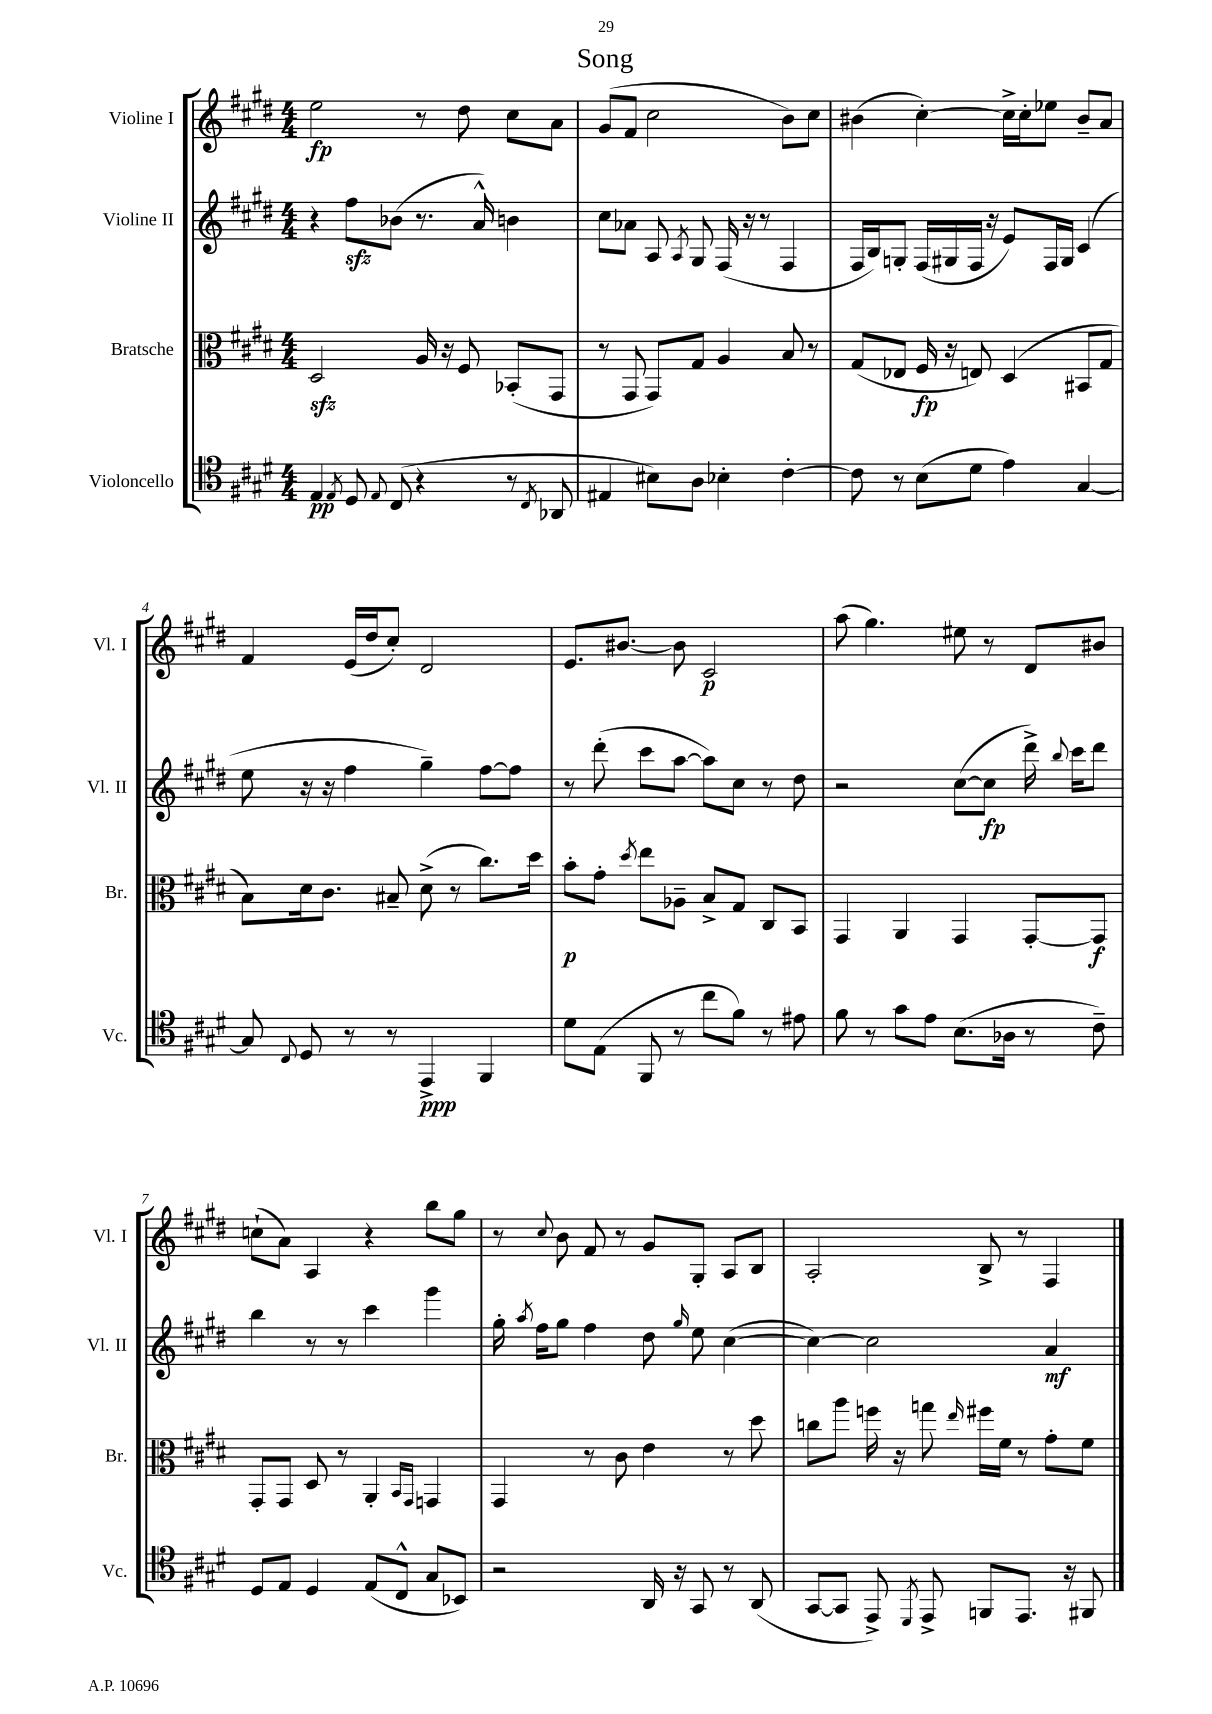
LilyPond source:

\header { title = "Song" }
<<
\new StaffGroup <<
\new Staff = "s0" \with { instrumentName = "Violine I" shortInstrumentName = "Vl. I" } {
    \clef treble \key e \major \numericTimeSignature \time 4/4
    \autoBeamOff e''2\fp r8 dis''8 cis''8[ a'8] |
    gis'8[( fis'8] cis''2 b'8[) cis''8] |
    bis'4( cis''4~-.) cis''16[-> cis''16-. ees''8] bis'8[-- a'8] |
    fis'4 e'16[( dis''16 cis''8]-.) dis'2 |
    e'8.[ bis'8.]~ bis'8 cis'2\p |
    a''8( gis''4.) eis''8 r8 dis'8[ bis'8] |
    c''8[-!( a'8]) a4 r4 b''8[ gis''8] |
    r8 \appoggiatura { cis''8 } b'8 fis'8 r8 gis'8[ gis8]-. a8[ b8] |
    a2-. b8-> r8 fis4 \bar "|." |
}
\new Staff = "s1" \with { instrumentName = "Violine II" shortInstrumentName = "Vl. II" } {
    \clef treble \key e \major \numericTimeSignature \time 4/4
    \autoBeamOff r4 fis''8[\sfz bes'8]( r8. a'16-^) b'4 |
    cis''8[ aes'8] a8 \acciaccatura { a8 } gis8 fis16( r16 r8 fis4 |
    fis16[ b16) g8]-. fis16[( gis16 fis16] r16 e'8[) fis16 gis16] cis'4( |
    e''8 r16 r16 fis''4 gis''4--) fis''8[~ fis''8] |
    r8 dis'''8-.( cis'''8[ a''8]~ a''8[) cis''8] r8 dis''8 |
    r2 cis''8[~( cis''8]\fp dis'''16->) \appoggiatura { b''8 } cis'''16[ dis'''8] |
    b''4 r8 r8 cis'''4 gis'''4 |
    gis''16-. \acciaccatura { a''8 } fis''16[ gis''8] fis''4 dis''8 \grace { gis''16 } e''8 cis''4~( |
    cis''4~) cis''2 a'4\mf \bar "|." |
}
\new Staff = "s2" \with { instrumentName = "Bratsche" shortInstrumentName = "Br." } {
    \clef alto \key e \major \numericTimeSignature \time 4/4
    \autoBeamOff dis2\sfz a16 r16 fis8 bes,8[-.( gis,8] |
    r8 gis,8 gis,8[) gis8] a4 b8 r8 |
    gis8[( ees8] fis16\fp r16 e8) dis4( bis,8[ gis8] |
    b8[) dis'16 cis'8.] bis8-- dis'8->( r8 cis''8.[) dis''16] |
    b'8[-.\p gis'8]-. \acciaccatura { dis''8 } e''8[ aes8]-- b8[-> gis8] cis8[ b,8] |
    gis,4 a,4 gis,4 gis,8[~-. gis,8]\f |
    gis,8[-. gis,8] dis8 r8 a,4-. \grace { b,16[ gis,16] } g,4 |
    gis,4 r8 cis'8 e'4 r8 dis''8 |
    c''8[ a''8] f''16 r16 g''8 \grace { e''16 } fis''16[ fis'16] r8 gis'8[-. fis'8] \bar "|." |
}
\new Staff = "s3" \with { instrumentName = "Violoncello" shortInstrumentName = "Vc." } {
    \clef tenor \key e \major \numericTimeSignature \time 4/4
    \autoBeamOff e4\pp \acciaccatura { e8 } dis8 \appoggiatura { e8 } cis8( r4 r8 \acciaccatura { cis8 } aes,8 |
    eis4 bis8[) a8] bes4-. cis'4~-. |
    cis'8 r8 b8[( dis'8] e'4) gis4~ |
    gis8 \appoggiatura { cis8 } dis8 r8 r8 e,4->\ppp fis,4 |
    dis'8[ e8]( fis,8 r8 cis''8[ fis'8]) r8 eis'8 |
    fis'8 r8 gis'8[ e'8] b8.[( aes16] r8 cis'8--) |
    dis8[ e8] dis4 e8[( cis8]-^ gis8[ bes,8]) |
    r2 a,16 r16 gis,8 r8 a,8( |
    gis,8[~ gis,8] e,8->) \acciaccatura { dis,8 } e,8-> f,8[ e,8.] r16 fis,8 \bar "|." |
}
>>
>>
